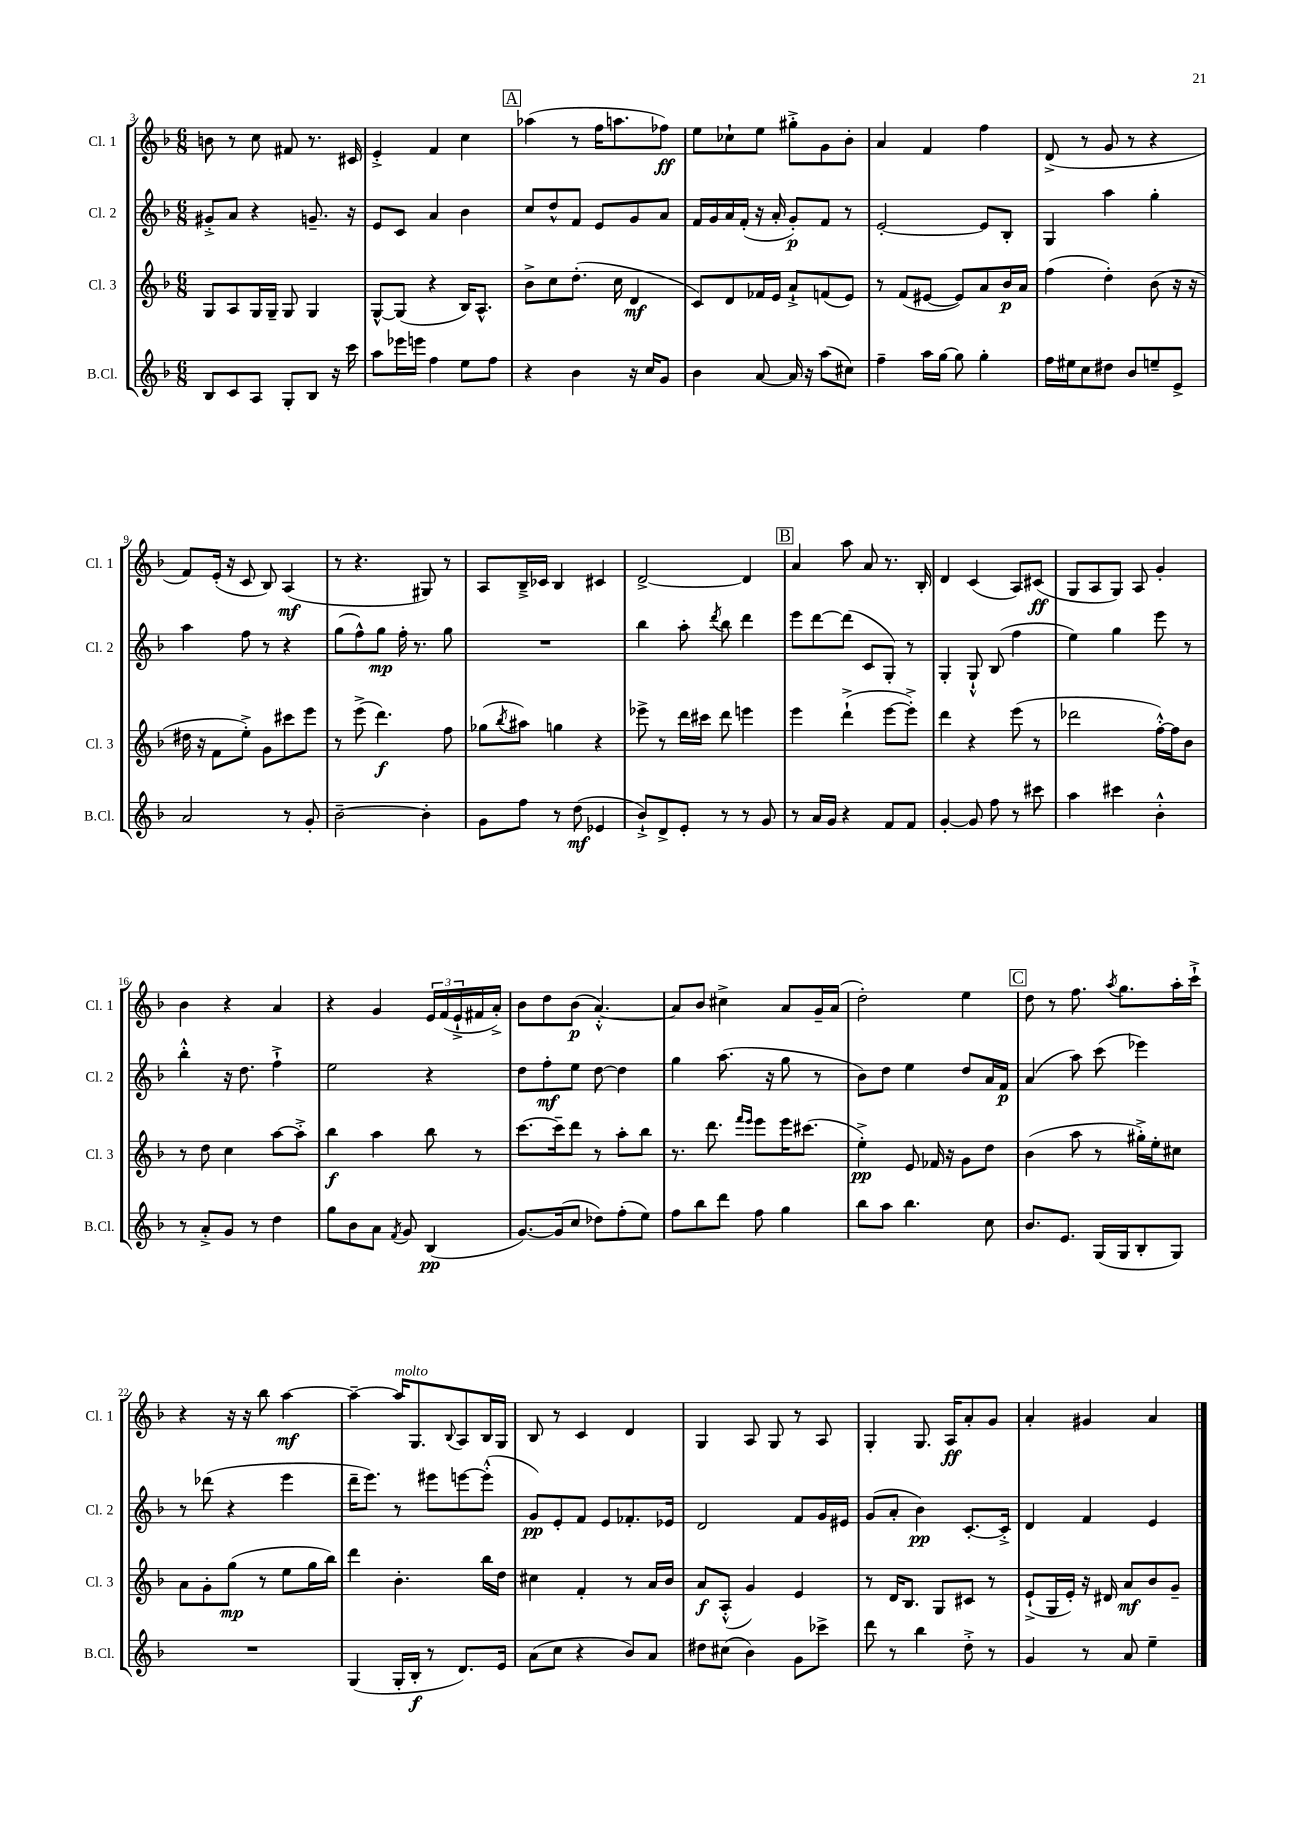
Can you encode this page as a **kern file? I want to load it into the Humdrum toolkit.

**kern	**kern	**kern	**kern
*staff4	*staff3	*staff2	*staff1
*clefG2	*clefG2	*clefG2	*clefG2
*k[b-]	*k[b-]	*k[b-]	*k[b-]
*M6/8	*M6/8	*M6/8	*M6/8
8B-	8G	8g#'^	8b
8c	8A	8a	8r
8A	16G	4r	8cc
.	16G~	.	.
8G'	8G	.	8f#
8B-	4G	8.g~	8.r
16r	.	.	.
16ccc	.	16r	16c#
=	=	=	=
8aa	[8G^^	8e	4e'^
16eee-	(8G]	8c	.
16eee	.	.	.
4ff	4r	4a	4f
8ee	16B-)	4b-	4cc
.	8.A^^	.	.
8ff	.	.	.
=	=	=	=
4r	8b-^	8cc	(4aa-
.	8cc	8dd^^	.
4b-	(8.dd'	8f	8r
.	.	8e	16ff
.	16cc	.	8.aa
16r	4d	8g	.
16cc	.	.	.
8g	.	8a	8ff-)
=	=	=	=
4b-	8c)	16f	8ee
.	.	16g	.
.	8d	16a	8cc-`
.	.	(16f'	.
[8a	16f-	16r	8ee
.	16e	16a'	.
16a]	8a`^	8g')	8gg#'^
16r	.	.	.
(8aa	(8f	8f	8g
8cc#)	8e)	8r	8b-'
=	=	=	=
4ff~	8r	[2e'	4a
.	(8f	.	.
16aa	[8e#	.	4f
[16gg	.	.	.
8gg]	8e#])	.	.
4gg'	8a	8e]	4ff
.	16b-	8B-'	.
.	16a	.	.
=	=	=	=
16ff	(4ff	4G	(8d^
16ee#	.	.	.
8cc	.	.	8r
8dd#	4dd')	4aa	8g
8b-	.	.	8r
8ee~	(8b-	4gg'	4r
8e^	16r	.	.
.	16r	.	.
=	=	=	=
2a	16dd#	4aa	8f)
.	16r	.	.
.	8f	.	(16e'
.	.	.	16r
.	8ee'^)	8ff	8c
.	8g	8r	8B-)
8r	8ccc#	4r	(4A
8g'	8eee	.	.
=	=	=	=
[2b-~	8r	(8gg	8r
.	(8eee^	8ff^^)	4.r
.	4.ddd)	8gg	.
.	.	16ff'	.
.	.	8.r	.
4b-']	.	.	8G#)
.	8ff	8gg	8r
=	=	=	=
8g	(8gg-	2.r	8A
.	8qbb-	.	.
8ff	8aa#)	.	16B-~^
.	.	.	16c-
8r	4gg	.	4B-
(8dd	.	.	.
4e-	4r	.	4c#
=	=	=	=
8b-`^)	8eee-^	4bb-	[2d^
8d^	8r	.	.
8e'	16ddd	8aa'	.
.	16ccc#	.	.
.	.	8qddd	.
8r	8ddd	8bb-	.
8r	4eee	4ddd	4d]
8g	.	.	.
=	=	=	=
8r	4eee	8eee	4a
16a	.	[8ddd	.
16g	.	.	.
4r	(4ddd`^	(8ddd]	8aa
.	.	8c	8a
8f	[8eee	8G')	8.r
8f	8eee'^])	8r	.
.	.	.	16B-'
=	=	=	=
[4g'	4ddd	4G'	4d
8g]	4r	8G`^^	(4c
8ff	.	(8B-	.
8r	(8eee	4ff	8A)
8ccc#	8r	.	(8c#
=	=	=	=
4aa	2ddd-	4ee)	8G
.	.	.	8A
4ccc#	.	4gg	8G)
.	.	.	8A
4b-'^^	[16ff'^^)	8eee	4g'
.	16ff]	.	.
.	8b-	8r	.
=	=	=	=
8r	8r	4bb-'^^	4b-
8a'^	8dd	.	.
8g	4cc	16r	4r
.	.	8.dd	.
8r	.	.	.
4dd	[8aa	4ff`^	4a
.	8aa'^]	.	.
=	=	=	=
8gg	4bb-	2ee	4r
8b-	.	.	.
8a	4aa	.	4g
8qf	.	.	.
8g	.	.	.
(4B-	8bb-	4r	24e
.	.	.	(24f
.	.	.	24e`^
.	8r	.	16f#
.	.	.	16a'^)
=	=	=	=
[8.g)	[8.ccc	8dd	8b-
.	.	8ff'	8dd
(16g]	16ccc~]	.	.
8cc	8ddd	8ee	(8b-
8dd-)	8r	[8dd	[4.a'^^)
(8ff'	8aa'	4dd]	.
8ee)	8bb-	.	.
=	=	=	=
8ff	8.r	4gg	8a]
8bb-	.	.	8b-
.	8.ddd	.	.
8ddd	.	(8.aa	4cc#^
.	16qqfff	.	.
.	16qqeee	.	.
8ff	8eee	.	.
.	.	16r	.
4gg	16eee	8gg	8a
.	(8.ccc#	.	.
.	.	8r	16g~
.	.	.	(16a
=	=	=	=
8bb-	4ee'^)	8b-)	2dd')
8aa	.	8dd	.
4.bb-	8e	4ee	.
.	16f-	.	.
.	16r	.	.
.	8g	8dd	4ee
8cc	8dd	16a	.
.	.	16f	.
=	=	=	=
8.b-	(4b-	(4a	8dd
.	.	.	8r
8.e	.	.	.
.	8aa	8aa)	8.ff
(16G	8r	(8ccc	.
.	.	.	8qaa
16G	.	.	8.gg
8B-'	16gg#'^)	4eee-)	.
.	16ee'	.	.
8G)	8cc#	.	16aa'
.	.	.	16ccc`^
=	=	=	=
2.r	8a	8r	4r
.	8g'	(8ddd-	.
.	(8gg	4r	16r
.	.	.	16r
.	8r	.	8bb-
.	8ee	4eee	[4aa
.	16gg	.	.
.	16bb-)	.	.
=	=	=	=
(4G	4ddd	16ddd~	4aa~_
.	.	8.eee)	.
16G'	4.b-'	8r	16aa]
16B-'	.	.	8.G
8r	.	8eee#	.
.	.	.	8qqB-
8.d)	.	[8eee	8A
.	16bb-	(8eee'^^]	16B-
16e	16dd	.	16G
=	=	=	=
(8a	4cc#	8g)	8B-
8cc	.	8e'	8r
4r	4f'	8f	4c
.	.	8e	.
8b-)	8r	8.f-'	4d
8a	16a	.	.
.	16b-	16e-	.
=	=	=	=
8dd#	8a	2d	4G
(8cc#	(8A'^^	.	.
4b-)	4g)	.	8A
.	.	.	8G
8g	4e	8f	8r
8ccc-^	.	16g	8A
.	.	16e#	.
=	=	=	=
8ddd	8r	(8g	4G'
8r	16d	8a'	.
.	8.B-	.	.
4bb-	.	4b-)	8.G
.	8G	.	.
.	.	.	16A
8dd'^	8c#	[8.c'	8a'
8r	8r	.	8g
.	.	16c'^]	.
=	=	=	=
4g	(8e`^	4d	4a'
.	16G	.	.
.	16e')	.	.
8r	16r	4f	4g#
.	16d#	.	.
8a	8a	.	.
4ee~	8b-	4e	4a
.	8g~	.	.
==	==	==	==
*-	*-	*-	*-
